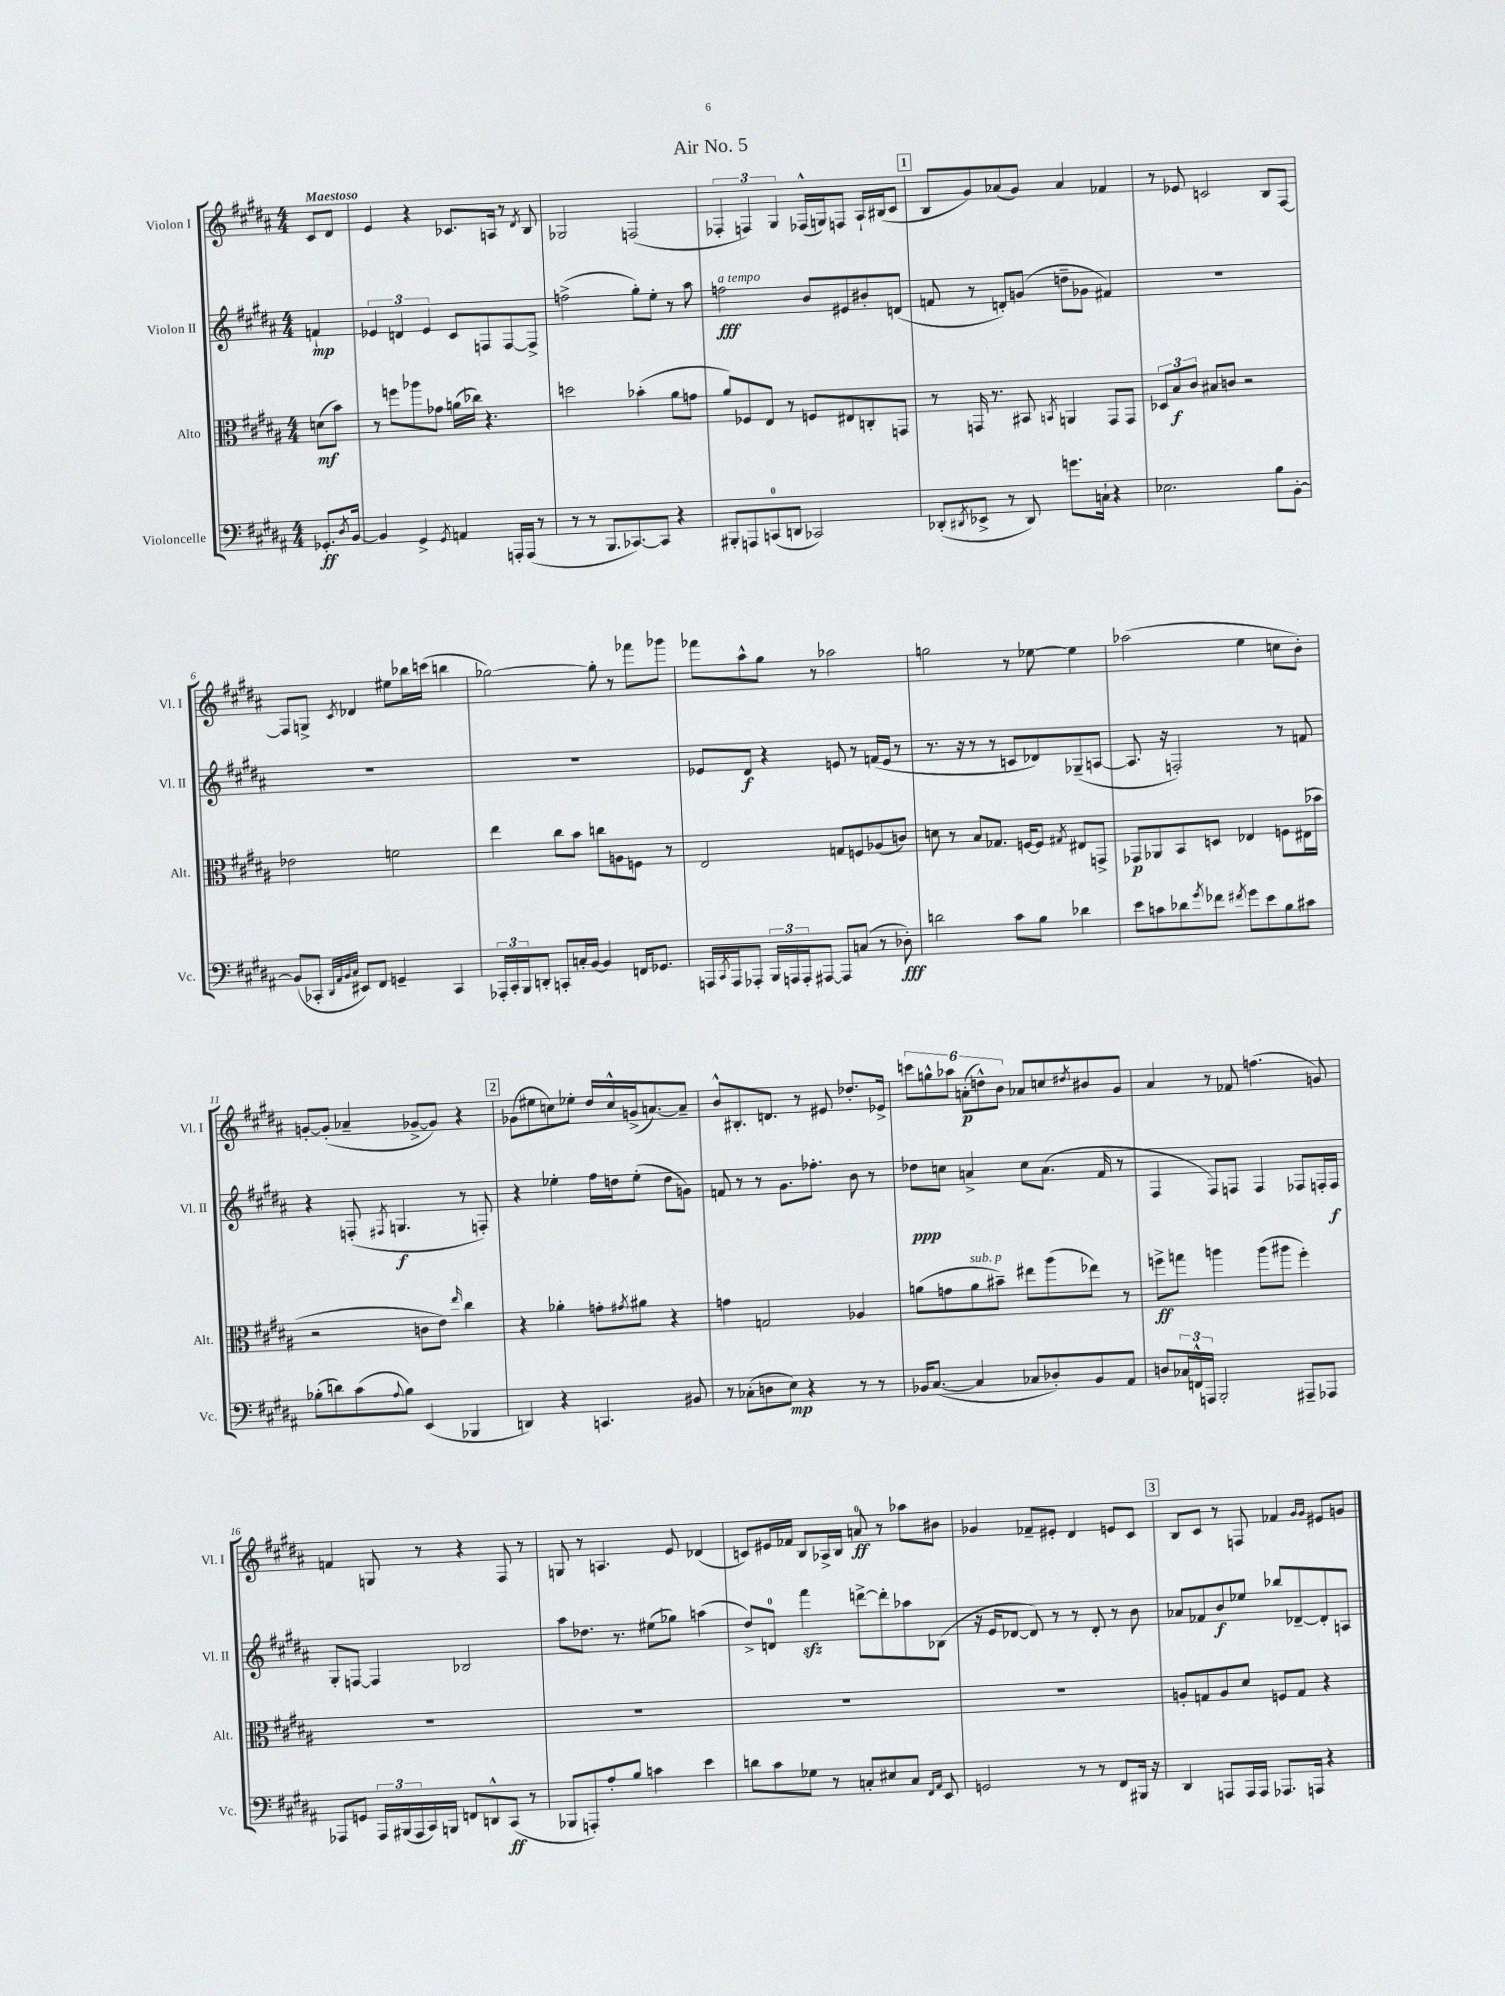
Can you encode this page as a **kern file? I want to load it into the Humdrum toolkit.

**kern	**kern	**kern	**kern
*staff4	*staff3	*staff2	*staff1
*clefF4	*clefC3	*clefG2	*clefG2
*k[f#c#g#d#a#]	*k[f#c#g#d#a#]	*k[f#c#g#d#a#]	*k[f#c#g#d#a#]
*M4/4	*M4/4	*M4/4	*M4/4
8.GG-'/L	(8d\L	4f`/	8c#/L
.	8b\J)	.	8d#/J
8qD#/	.	.	.
[16BB/Jk	.	.	.
=	=	=	=
4BB/]	8r	6e-/	4e/
.	8ff\L	.	.
.	.	6d/	.
4GG#^/	8aa-\	.	4r
.	.	6e-/	.
.	8g-\J	.	.
8qGG#/	.	.	.
4AA/	(16a\LL	8c#/L	8.c-/L
.	16cc-\JJ)	.	.
.	4.r	8F/	.
.	.	.	16A/Jk
16AAA'/LL	.	[8F/	8r
(16AAA/JJ	.	.	.
.	.	.	8qd#/
8r	.	8F^/]J	8B/
=	=	=	=
8r	2dd\	(2ff^\	2G-/
8r	.	.	.
8.BBB/L	.	.	.
[8.CC-/)	.	.	.
.	(4b-'\	8gg#'\L)	(2F/
8CC-/]J	.	8ee'\J	.
4r	8a#\L	8r	.
.	8g\J	8aa#\	.
=	=	=	=
8BBB#'/L	8a#/L)	2ff\	6F-'/
8AAA/	8F-/	.	.
.	.	.	6F/)
(8CC/	8E/J	.	.
.	.	.	6G#/
8DD/J	8r	.	.
2CC-/)	8F/L	8b/L	(16F-^^/LL
.	.	.	16G/J)
.	8E#/	8e#/	8F/J
.	8C'/	8b#'/	16A#`/LL
.	.	.	(16B#/J
.	8GG/J	(8d/J	8c#/J
=	=	=	=
(8DD-'/L	8r	8f/	8B/L
8qDD#/	.	.	.
8EE-^/J	16GG/	8r	8g#/)
.	8.r	.	.
8r	.	8d'/L)	(8a-/
8DD#/)	8BB#/	(8g/J	8g#/J)
.	8qBB/	.	.
8.g\L	4AA/	8dd~\L	4a-/
.	.	8g-\J	.
16C`\Jk	.	.	.
4r	8GG/L	4f#/)	4f-/
.	8GG/J	.	.
=	=	=	=
2.E-\	12D-/L	1r	8r
.	12B/	.	.
.	.	.	8e-/
.	12c#/J	.	.
.	8B#/L	.	2c/
.	8c/J	.	.
.	2r	.	.
8B\L	.	.	8B/L
[8BB'\J	.	.	[8F#/J
=	=	=	=
(8BB/]L	2e-\	1r	8F#/]L
8CC-'/J	.	.	8G^/J
32qqDD#/LLL	.	.	.
32qqAA#/	.	.	.
32qqBB/	.	.	.
32qqC#/JJJ	.	.	8qc#/
8EE#/L)	.	.	4d-/
8FF#/J	.	.	.
4GG~/	2f\	.	8ee#\L
.	.	.	16bb-\L
.	.	.	(16ccc\JJ
4CC-/	.	.	4bb\
=	=	=	=
24AAA-'/LL	4ee\	1r	[2gg-\)
24CC#'/	.	.	.
24BBB/J	.	.	.
8DD'/J	.	.	.
8CC'/L	8cc#\L	.	.
16C'/L	8b\J	.	.
[16BB/JJ	.	.	.
4BB/]	8cc\L	.	8gg-'\]
.	8A\	.	8r
16FF/LK	8F\J	.	8fff-\L
8.GG-/J	.	.	.
.	8r	.	8ggg-\J
=	=	=	=
16AAA/LL	2E/	8e-/L	8fff-\L
8qCC#/	.	.	.
16AAA/J	.	.	.
8AAA-'/J	.	8d#/J	8aa#^^\
24BBB/LL	.	4r	8gg#\J
24AAA/	.	.	.
24AAA'/J	.	.	.
[8AAA#/J	.	.	8r
8AAA#/]L	8G/L	8e/	2aa-\
(8C/J	8F/	8r	.
8r	(8A-/	(16f/LL	.
.	.	16e/JJ	.
8D-'\)	8c/J)	8r	.
=	=	=	=
2d\	8d\	8.r	2gg\
.	8r	.	.
.	.	16r	.
.	8B/L	8r	.
.	8.G-/J	8r	.
8c#\L	.	8c/L	8r
.	[16F/LK	.	.
8B\J	8F/]J	8d-/)	[8ee-\
.	8qG#/	.	.
4d-\	8E#/L	(8G-~/	4ee-\]
.	8GG^/J	[8A/J	.
=	=	=	=
8e\L	8GG-/L	8.A/]	(2aa-\
8c\	8AA-/	.	.
.	.	16r	.
8d-\	8BB/	2F'/)	.
8qg#/	.	.	.
8f-\J	8D/J	.	.
8qf#/	.	.	.
8g#\L	4E-/	.	4ee\
8e\	.	.	.
8B\	8F\L	8r	8cc\L
8c#\J	(16E#\L	8f/	8b'\J)
.	16b-\JJ	.	.
=	=	=	=
(8B-'\L	2r	4r	[8g'/L
8d\)	.	.	(8g'/]J
(8c#\	.	(8F'/	4a-~/
8qqA#/	.	8qF#/	.
8B-\J)	.	4.G/	.
(4EE/	8c\L	.	[8g-^/L
.	8e\J)	.	8g-/]J)
.	16qqee/	.	.
4BBB-/	4cc#\	8r	4r
.	.	8F'/)	.
=	=	=	=
4DD/)	4r	4r	(8g-\L
.	.	.	8ee#\
4r	4a-'\	4ee-'\	8cc\)
.	.	.	8ee-'\J
4.CC/	8g'\L	16ff#\LL	16dd#/LL
.	.	16dd\J	16cc^^/
.	8qg#/	.	.
.	8a#\J	(8ee-'\J	(16g^/J
.	.	.	[8.a/)
.	4r	8dd\L	.
8BB#/	.	8g\J)	8a~/]J
=	=	=	=
8r	4g\	8f/	8b^^/L
(8C-'\L	.	8r	8.B#'/
8D\	2G/	8r	.
.	.	.	8.d/J
8E\J)	.	8.g#\L	.
4r	.	.	8r
.	.	8.ff-'\J	.
.	.	.	8e#/
8r	4A-/	8b\	8.dd-'/L
8r	.	8r	.
.	.	.	16e-^/Jk
=	=	=	=
16BB-/LK	(8a\L	8dd-\L	12ccc\L
([8.C#/J	.	.	.
.	.	.	12gg^^\
.	8g\	8cc\J	.
.	.	.	12aa-\J
4C#/]	8a\	4a^/	(12a'\L
.	.	.	12dd^^\)
.	8b#~\J)	.	.
.	.	.	12b\J
8C-/L	8ee#\L	8cc\L	8a-/L
8D-'/)	(8aa#\	(8.a\J	8cc/
.	.	.	8qdd#/
8BB-/	8ee-\J)	.	8b#/
.	.	16f#/	.
8AA#/J	8r	8r	8g#/J
=	=	=	=
8D/L	8ff^\L	4F#/	4a#/
24C-/L	8gg\J	.	.
24FF^^/	.	.	.
24AAA/JJ	.	.	.
2BBB'/	4aa\	8F#/L)	8r
.	.	8F/J	8f-/
.	(8aa\L	4F/	(4.ff\
.	8aa#\J	.	.
8AAA#~/L	4ff'\)	8F-/L	.
8AAA-/J	.	16F'/L	8g/)
.	.	16F/JJ	.
=	=	=	=
8AAA-/L	1r	8G#'/L	4f/
8GG/J	.	[8F/J	.
24AAA-/LL	.	4F/]	8G/
(24BBB#/	.	.	.
24AAA-/	.	.	.
16CC#/)	.	.	8r
16BBB/JJ	.	.	.
8FF/L	.	2B-/	4r
8DD^^/	.	.	.
(8CC#/J	.	.	8F#/
8r	.	.	8r
=	=	=	=
8BBB-/L	1r	8aa#\L	8G/
8AAA'/)	.	8.dd-\J	8r
8A#'/	.	.	4.A/
.	.	8.r	.
8B/J	.	.	.
4c\	.	(8ee#\L	.
.	.	8gg-\J)	8e/
4e\	.	(4aa\	(4d-/
=	=	=	=
8d\L	1r	8dd#^/L)	8c/L)
8c#\	.	8d/J	16e#/L
.	.	.	16f-/JJ
8G-\J	.	4fff#\	8B/L
8r	.	.	16A-^/L
.	.	.	16B/JJ
8C'/L	.	[8ddd^\L	8a/
8E#/	.	8ddd'\]	8r
8C/J	.	8aa-\	8aa-\L
16qqFF#/LL	.	.	.
16qqAA#/JJ	.	.	.
8EE/	.	(8B-\J	8b#\J
=	=	=	=
2GG/	1r	16r	4g-/
.	.	16e/LK	.
.	.	[8d-/J	.
.	.	8d-/])	8f-~/L
.	.	8r	8e#'/J
8r	.	8r	4d#/
8r	.	8d-'/	.
8FF#/L	.	8r	8e/L
16BBB#/Jk	.	8b\	8c#/J
16r	.	.	.
=	=	=	=
4DD#/	8A'/L	8a-/L	8B/L
.	8G/	8f-/	8c#/J
8AAA/L	8A/	8b/	8r
16AAA/L	8d#/J	8ee-/J	8F/
16AAA/JJ	.	.	.
8.AAA-/L	8F/L	8bb-/L	4f-/
.	8G/J	[8d-~/	.
16AAA/Jk	.	.	.
.	.	.	16qqg#/LL
.	.	.	16qqg#/JJ
4r	4r	8d-'/]	8e#/L
.	.	8A/J	8g/J
==	==	==	==
*-	*-	*-	*-
